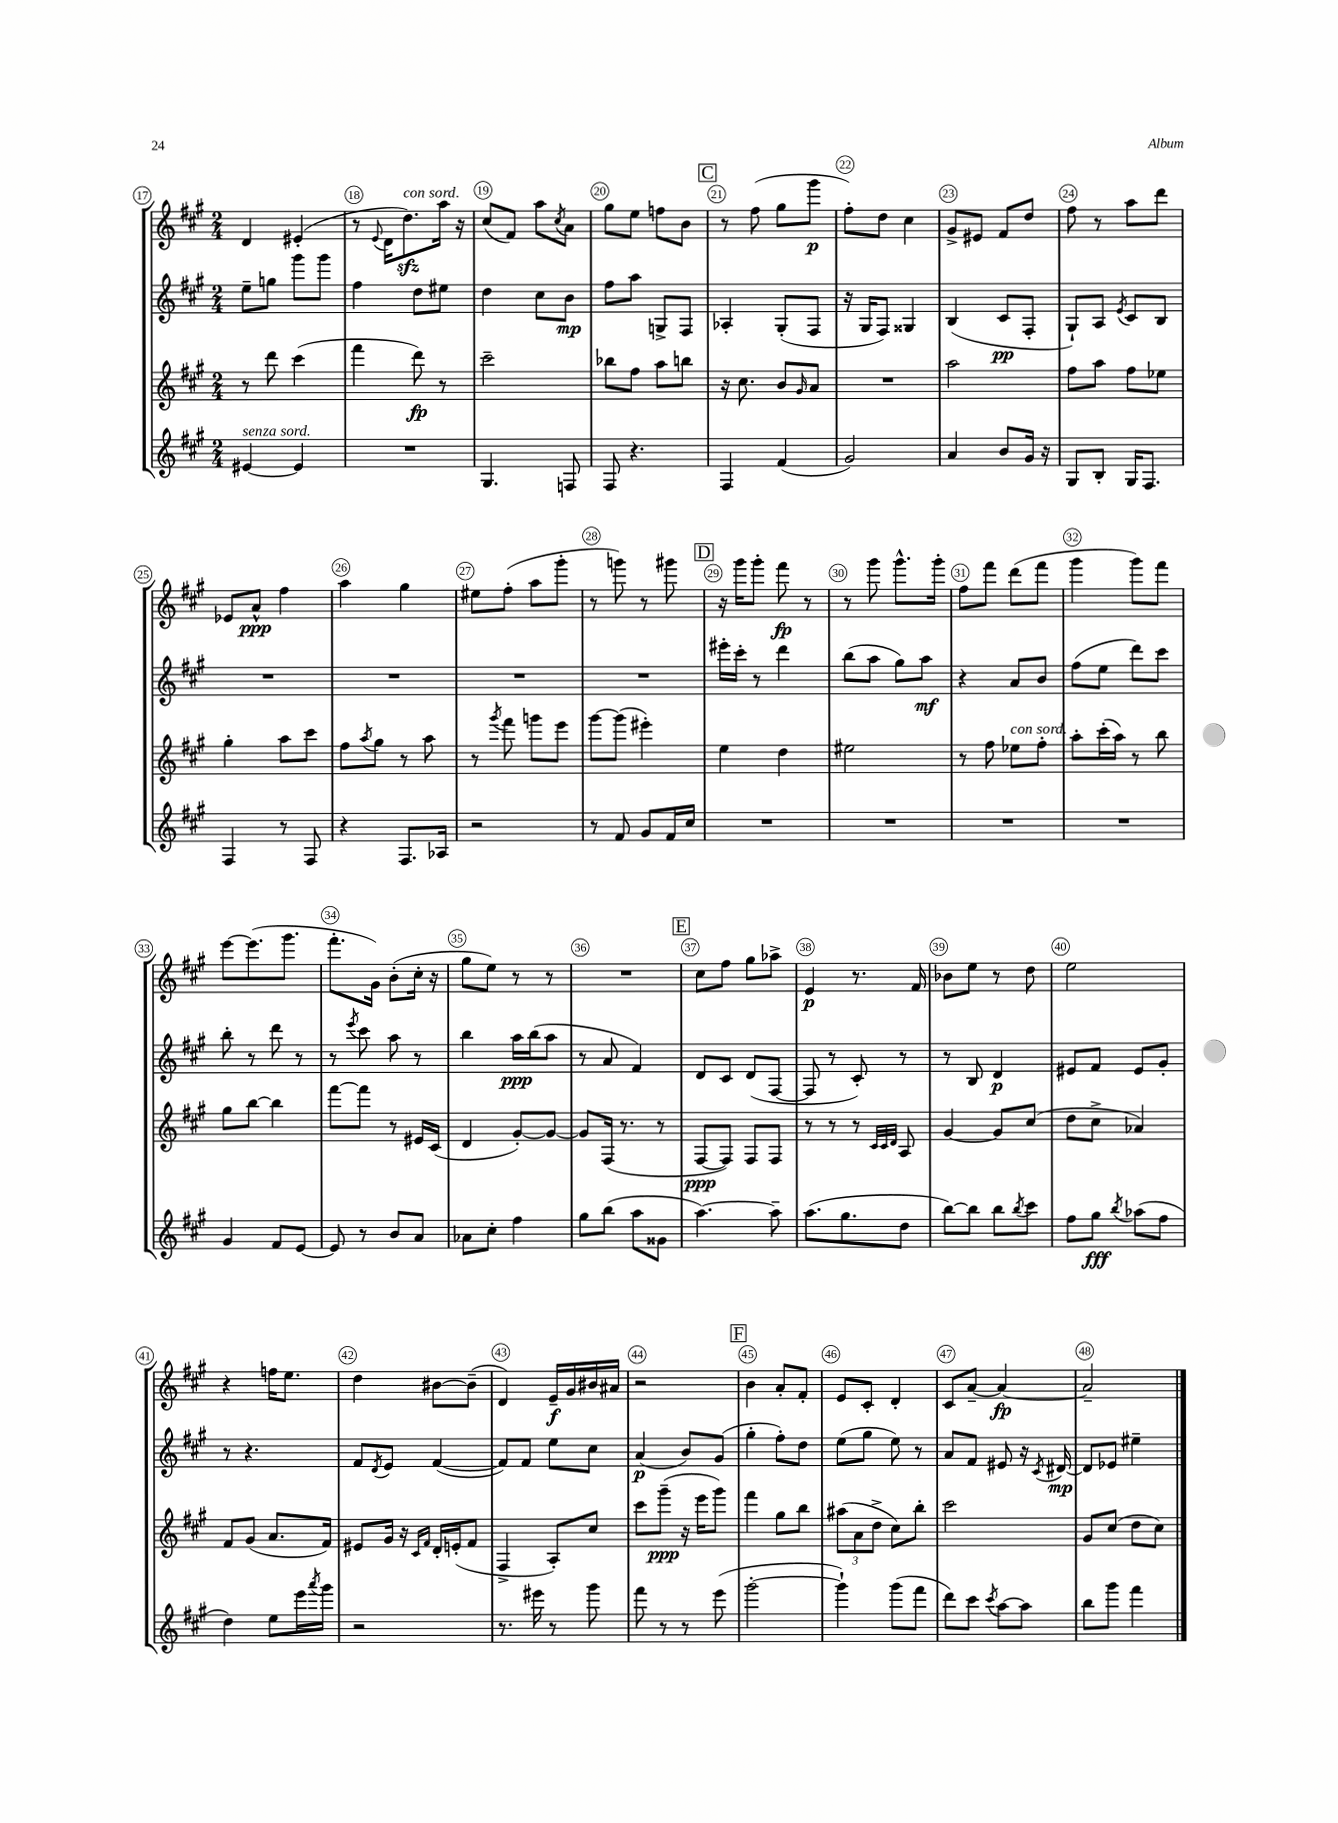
<<
\new StaffGroup <<
\new Staff = "s0" {
    \clef treble \key a \major \numericTimeSignature \time 2/4
    d'4 eis'4-.( |
    r8 \appoggiatura { e'8 } d'16 d''8.\sfz^\markup { \italic "con sord." }) a''16 r16 |
    cis''8( fis'8) a''8 \acciaccatura { cis''8 } a'8 |
    gis''8 e''8 f''8 b'8 |
    \mark \markup { \box "C" } r8 fis''8( gis''8 gis'''8\p |
    fis''8-.) d''8 cis''4 |
    gis'8-> eis'8 fis'8 d''8 |
    fis''8 r8 a''8 d'''8 |
    ees'8 a'8-^\ppp fis''4 |
    a''4 gis''4 |
    eis''8 fis''8-.( a''8 gis'''8-. |
    r8 g'''8) r8 gis'''8 |
    \mark \markup { \box "D" } r16 gis'''16 gis'''8-. fis'''8\fp r8 |
    r8 gis'''8 gis'''8.-^ gis'''16-. |
    fis''8 fis'''8 d'''8( fis'''8 |
    gis'''4 gis'''8) fis'''8 |
    e'''8~ e'''8.( gis'''8. |
    fis'''8.-. gis'16) b'8-.( cis''16-. r16 |
    gis''8 e''8) r8 r8 |
    R2 |
    \mark \markup { \box "E" } cis''8 fis''8 gis''8 aes''8-> |
    e'4\p r8. fis'16 |
    bes'8 e''8 r8 d''8 |
    e''2 |
    r4 f''16 e''8. |
    d''4 bis'8~ bis'8--( |
    d'4) e'16--\f gis'16 bis'16 ais'16 |
    r2 |
    \mark \markup { \box "F" } b'4 a'8-. fis'8-. |
    e'8 cis'8-. d'4-. |
    cis'8 a'8~-- a'4~\fp |
    a'2-- \bar "|." |
}
\new Staff = "s1" {
    \clef treble \key a \major \numericTimeSignature \time 2/4
    e''8-- g''8 gis'''8 gis'''8 |
    fis''4 d''8 eis''8 |
    d''4 cis''8 b'8\mp |
    fis''8 a''8 g8-> fis8 |
    \mark \markup { \box "C" } aes4-. gis8-.( fis8 |
    r16 gis16 fis8) gisis4 |
    b4( cis'8\pp fis8-. |
    gis8-!) a8 \acciaccatura { e'8 } cis'8 b8 |
    R2 |
    R2 |
    R2 |
    R2 |
    \mark \markup { \box "D" } eis'''16-. cis'''16-. r8 d'''4 |
    b''8( a''8 gis''8) a''8\mf |
    r4 a'8 b'8 |
    fis''8( e''8 d'''8) cis'''8 |
    b''8-. r8 d'''8 r8 |
    r8 \acciaccatura { e'''8 } cis'''8 a''8 r8 |
    b''4 a''16\ppp b''16( a''8 |
    r8 a'8 fis'4) |
    \mark \markup { \box "E" } d'8 cis'8 d'8( fis8~ |
    fis8 r8 cis'8-.) r8 |
    r8 b8 d'4\p |
    eis'8 fis'8 eis'8 gis'8-. |
    r8 r4. |
    fis'8 \acciaccatura { d'8 } e'8 fis'4~( |
    fis'8) fis'8 e''8 cis''8 |
    a'4\p( b'8) gis'8( |
    \mark \markup { \box "F" } gis''4-. fis''8-.) d''8 |
    e''8( gis''8 e''8) r8 |
    a'8 fis'8 eis'8 r16 \acciaccatura { cis'8 } dis'16~\mp |
    dis'8 ees'8 eis''4-- \bar "|." |
}
\new Staff = "s2" {
    \clef treble \key a \major \numericTimeSignature \time 2/4
    r8 d'''8 cis'''4( |
    fis'''4 d'''8\fp) r8 |
    cis'''2-- |
    bes''8 fis''8 a''8 b''8 |
    \mark \markup { \box "C" } r16 cis''8. b'8 \grace { gis'16 } a'8 |
    R2 |
    a''2 |
    fis''8 a''8 fis''8 ees''8 |
    gis''4-. a''8 cis'''8 |
    fis''8 \acciaccatura { a''8 } gis''8 r8 a''8 |
    r8 \acciaccatura { gis'''8 } fis'''8 g'''8 e'''8 |
    gis'''8~ gis'''8( eis'''4-.) |
    \mark \markup { \box "D" } e''4 d''4 |
    eis''2 |
    r8 fis''8 ees''8^\markup { \italic "con sord." } fis''8-. |
    a''8-. cis'''16-.( a''16) r8 b''8 |
    gis''8 b''8~ b''4 |
    fis'''8~ fis'''8 r8 eis'16 cis'16( |
    d'4 gis'8~-.) gis'8~ |
    gis'8 fis16( r8. r8 |
    \mark \markup { \box "E" } fis8~\ppp fis8) fis8 fis8 |
    r8 r8 r8 \grace { cis'32 cis'32 d'32 } a8 |
    gis'4~ gis'8 cis''8( |
    d''8 cis''8-> aes'4) |
    fis'8 gis'8( a'8. fis'16) |
    eis'8 gis'16 r16 \grace { cis'16 fis'16 } d'16-. e'16-.( fis'8 |
    fis4-> a8-.) cis''8 |
    cis'''8 gis'''8--\ppp( r16 e'''16 gis'''8) |
    \mark \markup { \box "F" } fis'''4 gis''8 b''8 |
    \tuplet 3/2 { ais''8( a'8 d''8-> } cis''8) b''8-. |
    cis'''2 |
    gis'8 cis''8( d''8 cis''8) \bar "|." |
}
\new Staff = "s3" {
    \clef treble \key a \major \numericTimeSignature \time 2/4
    eis'4~^\markup { \italic "senza sord." } eis'4 |
    R2 |
    gis4. f8 |
    fis8 r4. |
    \mark \markup { \box "C" } fis4 fis'4( |
    gis'2) |
    a'4 b'8 gis'16 r16 |
    gis8 b8-. gis16 fis8. |
    fis4 r8 fis8 |
    r4 fis8. aes16 |
    r2 |
    r8 fis'8 gis'8 fis'16 cis''16 |
    \mark \markup { \box "D" } R2 |
    R2 |
    R2 |
    R2 |
    gis'4 fis'8 e'8~ |
    e'8 r8 b'8 a'8 |
    aes'8 cis''8-. fis''4 |
    gis''8 b''8( a''8 gisis'8 |
    \mark \markup { \box "E" } a''4.~) a''8-- |
    a''8.( gis''8. d''8 |
    b''8~) b''8 b''8 \acciaccatura { b''8 } cis'''8 |
    fis''8 gis''8\fff \acciaccatura { b''8 } aes''8( fis''8 |
    d''4) e''8 e'''16 \acciaccatura { a'''8 } gis'''16 |
    r2 |
    r8. eis'''16 r8 gis'''8 |
    fis'''8 r8 r8 e'''8( |
    \mark \markup { \box "F" } gis'''2~-. |
    gis'''4-!) gis'''8( fis'''8 |
    d'''8) cis'''8 \acciaccatura { cis'''8 } a''8~ a''8 |
    b''8 gis'''8 fis'''4 \bar "|." |
}
>>
>>
\layout { \context { \Score currentBarNumber = #17 \override BarNumber.break-visibility = ##(#f #t #t) barNumberVisibility = #all-bar-numbers-visible \override BarNumber.stencil = #(make-stencil-circler 0.1 0.3 ly:text-interface::print) } }
